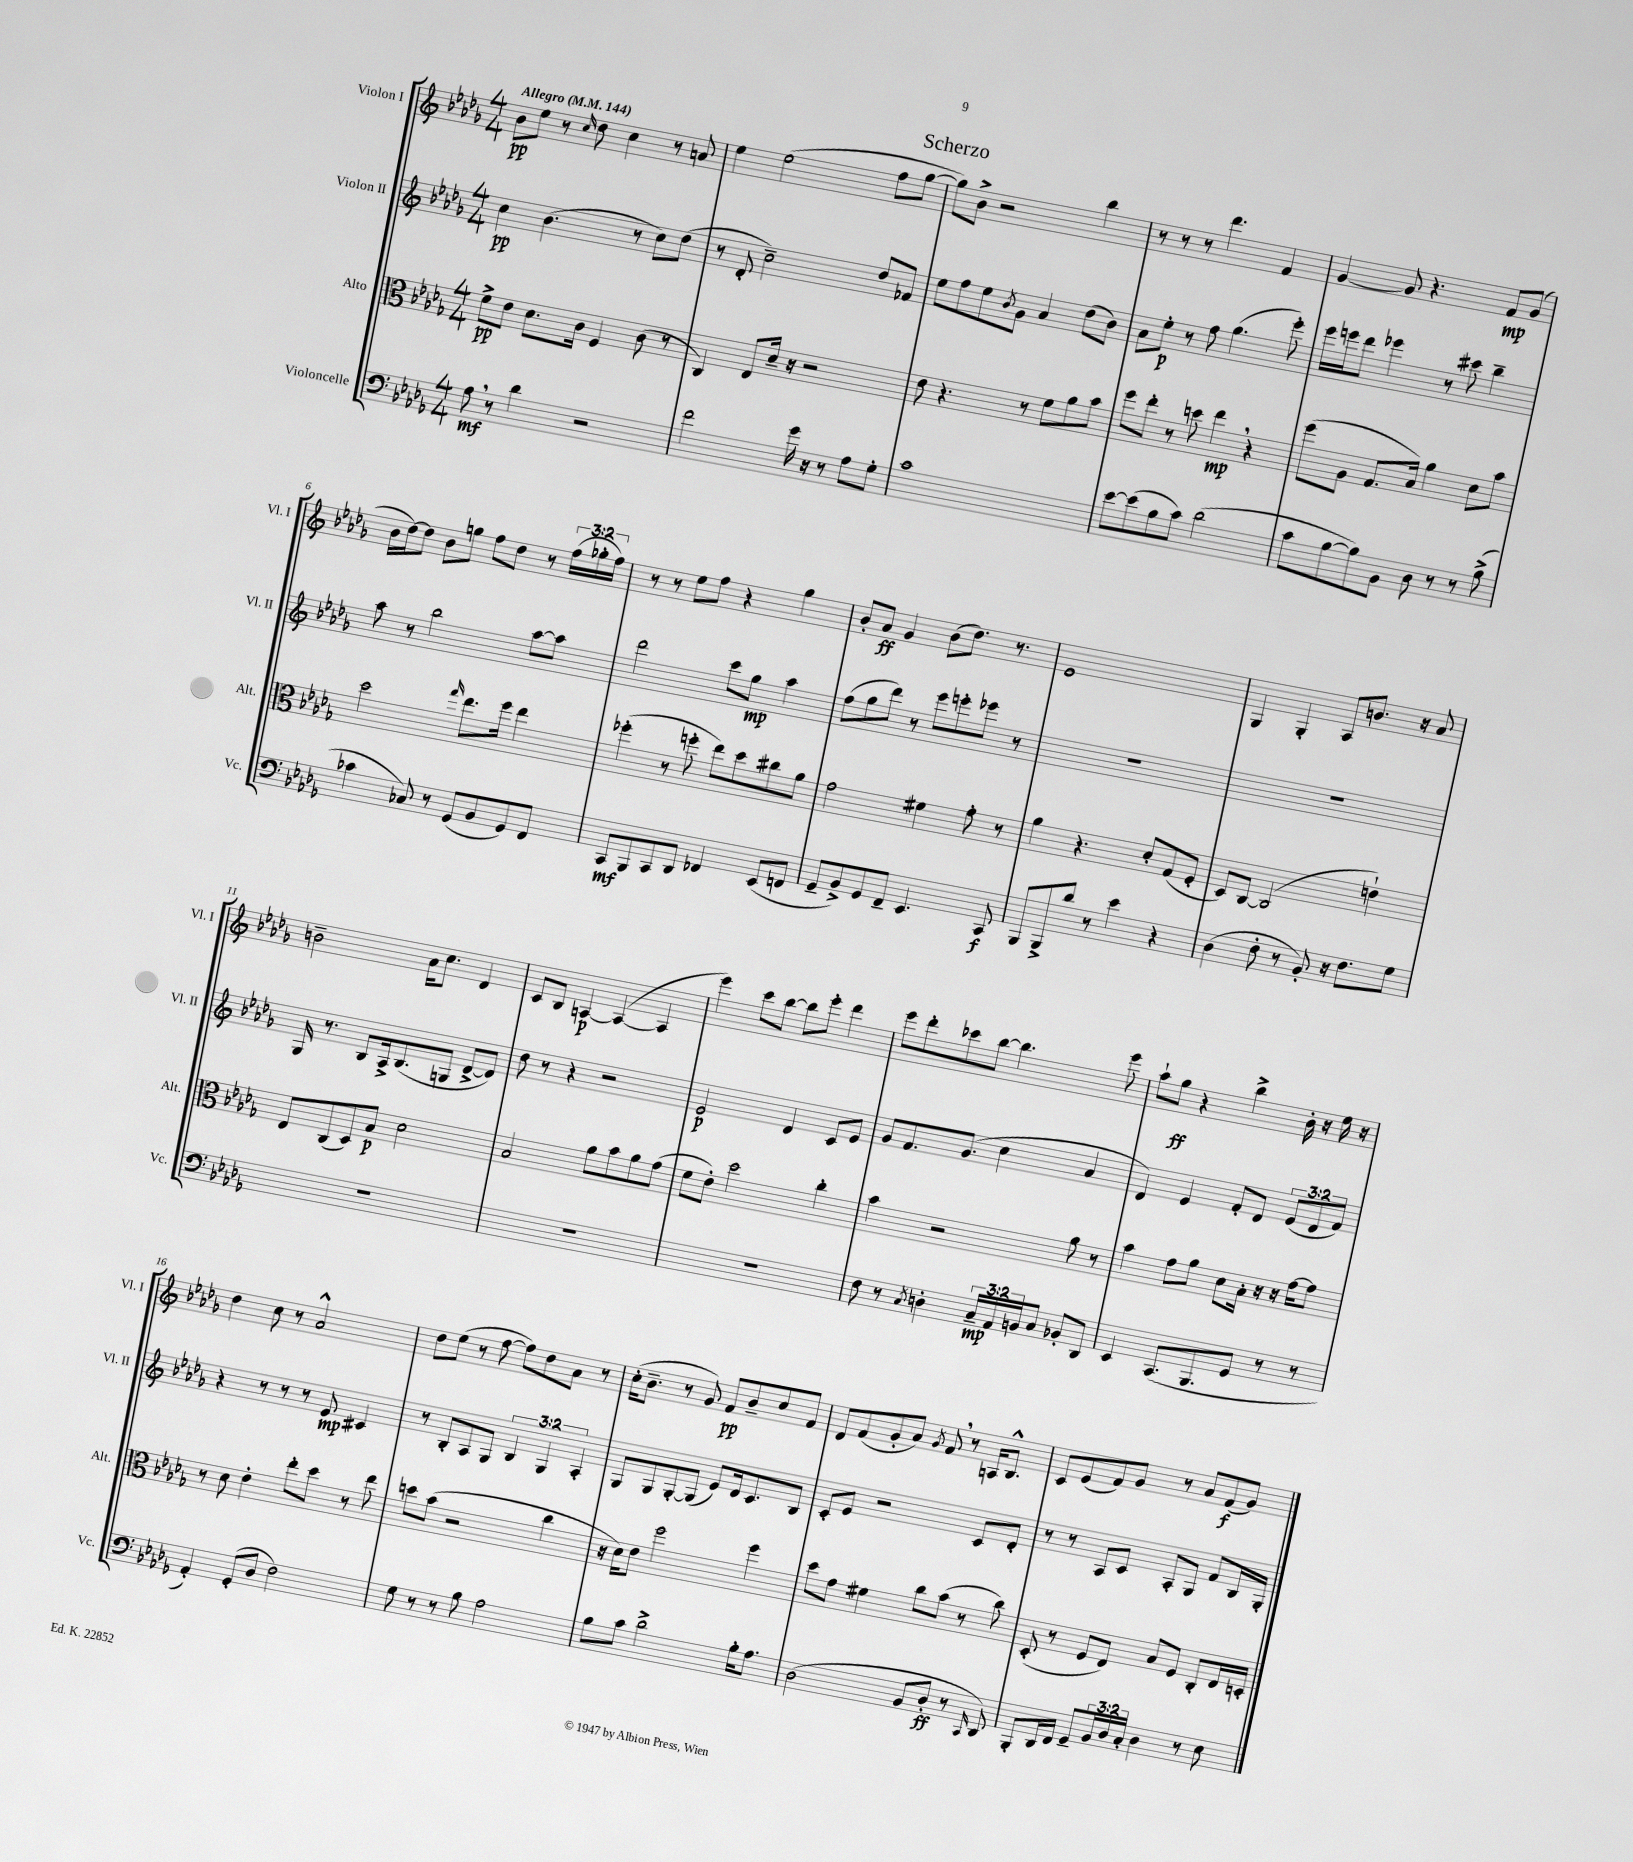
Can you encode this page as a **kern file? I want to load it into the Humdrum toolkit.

**kern	**dynam	**kern	**dynam	**kern	**dynam	**kern	**dynam
*part4	*part4	*part3	*part3	*part2	*part2	*part1	*part1
*staff4	*staff4	*staff3	*staff3	*staff2	*staff2	*staff1	*staff1
*I"Violoncelle	*	*I"Alto	*	*I"Violon II	*	*I"Violon I	*
*I'Vc.	*	*I'Alt.	*	*I'Vl. II	*	*I'Vl. I	*
*clefF4	*	*clefC3	*	*clefG2	*	*clefG2	*
*k[b-e-a-d-g-]	*	*k[b-e-a-d-g-]	*	*k[b-e-a-d-g-]	*	*k[b-e-a-d-g-]	*
*M4/4	*	*M4/4	*	*M4/4	*	*M4/4	*
*MM144	*	*MM144	*	*MM144	*	*MM144	*
=1	=1	=1	=1	=1	=1	=1	=1
!	!	!	!	!	!	!LO:TX:a:B:t=Allegro	!
8A-,\	mf	8f^\L	pp	4cc\	pp	8b-\L	pp
8r	.	8e-\J	.	.	.	8ee-\J	.
4d-\	.	8.d-\L	.	(4.b-\	.	8r	.
.	.	.	.	.	.	16qqcc/	.
.	.	.	.	.	.	8dd-\	.
.	.	16c\Jk	.	.	.	.	.
2r	.	4F/	.	.	.	4cc\	.
.	.	.	.	8r	.	.	.
.	.	(8c\	.	8cc\L)	.	8r	.
.	.	8r	.	(8dd-\J	.	8an/	.
=2	=2	=2	=2	=2	=2	=2	=2
2f\	.	4C/)	.	8r	.	4ee-\	.
.	.	.	.	8d-'/	.	.	.
.	.	8E-/L	.	2cc~\)	.	(2ee-\	.
.	.	16d-~/Jk	.	.	.	.	.
.	.	16r	.	.	.	.	.
16g-\	.	2r	.	.	.	.	.
16r	.	.	.	.	.	.	.
8r	.	.	.	.	.	.	.
8A-\L	.	.	.	8dd-/L	.	8ff\L	.
8G-'\J	.	.	.	8f-X/J	.	[8gg-\J	.
=3	=3	=3	=3	=3	=3	=3	=3
1c	.	8e-\	.	8ee-\L	.	8gg-\L])	.
.	.	4.r	.	8ff\	.	8b-^\J	.
.	.	.	.	8ee-\	.	2r	.
.	.	.	.	8qb-/	.	.	.
.	.	.	.	8g-\J	.	.	.
.	.	8r	.	4a-/	.	.	.
.	.	8f\L	.	.	.	.	.
.	.	8a-\	.	(8dd-\L	.	4bb-\	.
.	.	8b-\J	.	8b-\J)	.	.	.
=4	=4	=4	=4	=4	=4	=4	=4
[8e-\L	.	8ff\L	.	8a-\L	.	8r	.
(8e-\]	.	8ee-'\J	.	8ee-'\J	p	8r	.
8B-\	.	8r	.	8r	.	8r	.
8c\J)	.	8ddn\	.	8ff\	.	4.ddd-\	.
(2d-\	.	4ee-,\	mp	(4.gg-\	.	.	.
.	.	4r	.	.	.	4f/	.
.	.	.	.	8eee-'\)	.	.	.
=5	=5	=5	=5	=5	=5	=5	=5
8c\L	.	(8ff\L	.	16eee-\LL	.	[4g-/	.
.	.	.	.	16eeen\J	.	.	.
[8B-\	.	8A-\J	.	8ddd-\J	.	.	.
8B-\])	.	8.G-/L	.	4eee-X\	.	8g-/]	.
8BB-\J	.	.	.	.	.	4.r	.
.	.	16B-/Jk)	.	.	.	.	.
8D-\	.	4a-\	.	8r	.	.	.
8r	.	.	.	8ccc#X\	.	.	.
8r	.	8d-\L	.	4bb-~\	.	8f/L	mp
(8B-^\	.	8b-\J	.	.	.	(8g-/J	.
!!LO:LB:g=z
=6	=6	=6	=6	=6	=6	=6	=6
4c-X\	.	2dd-\	.	8aa-\	.	16b-\LL	.
.	.	.	.	.	.	[16dd-\J)	.
.	.	.	.	8r	.	8dd-\J]	.
8C-X/)	.	.	.	2bb-\	.	8b-\L	.
8r	.	.	.	.	.	8ggn\J	.
.	.	16qqgg-/	.	.	.	.	.
(8GG-/L	.	8.ee-\L	.	.	.	8ff\L	.
8BB-/	.	.	.	.	.	8dd-\J	.
.	.	16ff\Jk	.	.	.	.	.
8GG-/)	.	4ee-\	.	[8aa-\L	.	8r	.
8FF/J	.	.	.	8aa-\J]	.	(24ff\LL	.
.	.	.	.	.	.	24gg-X'\	.
.	.	.	.	.	.	24ff\JJ)	.
=7	=7	=7	=7	=7	=7	=7	=7
8CC/L	mf	(4ff-X'\	.	2ddd-\	.	8r	.
8BBB-/	.	.	.	.	.	8r	.
8CC/	.	8r	.	.	.	8ee-\L	.
8DD-/J	.	8ffn'\	.	.	.	8ff\J	.
4FF-X/	.	8ee-\L)	.	8ccc\L	.	4r	.
.	.	8dd-\	.	8gg-\J	mp	.	.
(8EE-/L	.	8cc#X\	.	4aa-\	.	4gg-\	.
8FFn/J	.	8a-\J	.	.	.	.	.
=8	=8	=8	=8	=8	=8	=8	=8
8GG-~/L	.	2g-\	.	(8ff\L	.	8b-'/L	.
8BB-^/)	.	.	.	8gg-\	.	8a-/J	ff
8GG-/	.	.	.	8ddd-\J)	.	4g-/	.
8FF~/J	.	.	.	8r	.	.	.
4.EE-/	.	4f#X\	.	8eee-\L	.	(8b-\L	.
.	.	.	.	8eeen'\	.	8.dd-\J)	.
.	.	8g-'\	.	8eee-X\J	.	.	.
.	.	.	.	.	.	8.r	.
8CC/	f	8r	.	8r	.	.	.
=9	=9	=9	=9	=9	=9	=9	=9
8BBB-/L	.	4a-\	.	1r	.	1e-	.
8BBB-^/	.	.	.	.	.	.	.
8d-/J	.	4.r	.	.	.	.	.
8r	.	.	.	.	.	.	.
4e-\	.	.	.	.	.	.	.
.	.	8d-'/L	.	.	.	.	.
4r	.	(8G-/	.	.	.	.	.
.	.	8F'/J	.	.	.	.	.
=10	=10	=10	=10	=10	=10	=10	=10
(4D-\	.	8D-/L)	.	1r	.	4G-/	.
.	.	[8C/J	.	.	.	.	.
8F'\	.	(2C/]	.	.	.	4G-'/	.
8r	.	.	.	.	.	.	.
8BB-'/)	.	.	.	.	.	8A-/L	.
16r	.	.	.	.	.	8.bn/J	.
8.F\L	.	.	.	.	.	.	.
.	.	4en`\)	.	.	.	.	.
.	.	.	.	.	.	16r	.
8G-\J	.	.	.	.	.	8a-/	.
!!LO:LB:g=z
=11	=11	=11	=11	=11	=11	=11	=11
1r	.	8E-/L	.	16G-/	.	2bn~\	.
.	.	.	.	8.r	.	.	.
.	.	(8C/	.	.	.	.	.
.	.	8D-/)	.	8B-/L	.	.	.
.	.	8B-/J	p	16A-^/k	.	.	.
.	.	.	.	(8.B-/	.	.	.
.	.	2d-\	.	.	.	16a-\KL	.
.	.	.	.	.	.	8.cc\J	.
.	.	.	.	8Gn/J	.	.	.
.	.	.	.	[8d-^/L	.	4d-/	.
.	.	.	.	8d-/J])	.	.	.
=12	=12	=12	=12	=12	=12	=12	=12
1r	.	2B-/	.	8dd-\	.	8c/L	.
.	.	.	.	8r	.	8B-/J	.
.	.	.	.	4r	.	[4An/	p
.	.	8a-\L	.	2r	.	(4A/_	.
.	.	8b-\	.	.	.	.	.
.	.	8a-\	.	.	.	4A/]	.
.	.	(8g-\J	.	.	.	.	.
=13	=13	=13	=13	=13	=13	=13	=13
1r	.	8f\L	.	2e-/	p	4eee-\)	.
.	.	8e-'\J)	.	.	.	.	.
.	.	2dd-\	.	.	.	8ccc\L	.
.	.	.	.	.	.	[8bb-\J	.
.	.	.	.	4d-/	.	8bb-\L]	.
.	.	.	.	.	.	8eee-'\J	.
.	.	4cc'\	.	8c/L	.	4ddd-\	.
.	.	.	.	8e-/J	.	.	.
=14	=14	=14	=14	=14	=14	=14	=14
8F\	.	4b-\	.	8g-/L	.	8eee-\L	.
8r	.	.	.	8.f/	.	8ddd-'\	.
8qC/	.	.	.	.	.	.	.
4Dn'\	.	2r	.	.	.	8ccc-X\	.
.	.	.	.	(8.g-/J	.	.	.
.	.	.	.	.	.	[8bb-\J	.
24C~/LL	mp	.	.	4cc\	.	4.bb-\]	.
24AA-/	.	.	.	.	.	.	.
24BBn/J	.	.	.	.	.	.	.
8C/J	.	.	.	.	.	.	.
8BB-X'/L	.	8a-\	.	4a-/	.	.	.
8DD-/J	.	8r	.	.	.	8eee-\	.
=15	=15	=15	=15	=15	=15	=15	=15
4EE-/	.	4b-\	.	4d-/)	.	8aa-`\L	.
.	.	.	.	.	.	8gg-\J	ff
(8.CC/L	.	8g-\L	.	4e-/	.	4r	.
.	.	8a-\J	.	.	.	.	.
8.BBB-/	.	.	.	.	.	.	.
.	.	8d-\L	.	8f'/L	.	4bb-^\	.
8GG-/J	.	16B-'\Jk	.	8d-/J	.	.	.
.	.	16r	.	.	.	.	.
8r	.	16r	.	(12e-/L	.	16b-'\	.
.	.	[16g-\KL	.	.	.	16r	.
.	.	.	.	12d-/	.	.	.
8r	.	8g-\J]	.	.	.	16ee-\	.
.	.	.	.	12f/J)	.	.	.
.	.	.	.	.	.	16r	.
!!LO:LB:g=z
=16	=16	=16	=16	=16	=16	=16	=16
4AA-'/)	.	8r	.	4r	.	4dd-\	.
.	.	8d-\	.	.	.	.	.
(8GG-'/L	.	4e-'\	.	8r	.	8cc\	.
8D-/J	.	.	.	8r	.	8r	.
2F\)	.	8ee-'\L	.	8r	.	2a-^^/	.
.	.	8dd-\J	.	8e-/	mp	.	.
.	.	8r	.	4c#X/	.	.	.
.	.	8ee-\	.	.	.	.	.
=17	=17	=17	=17	=17	=17	=17	=17
8G-\	.	8ddn\L	.	8r	.	8dd-\L	.
8r	.	(8b-\J	.	8B-'/L	.	(8ee-\J	.
8r	.	2r	.	8A-/	.	8r	.
8B-\	.	.	.	8G-/J	.	[8ff\	.
2A-\	.	.	.	6B-/	.	8ff\L])	.
.	.	.	.	.	.	8dd-\	.
.	.	.	.	6G-/	.	.	.
.	.	4cc\	.	.	.	8a-\J	.
.	.	.	.	6A-'/	.	.	.
.	.	.	.	.	.	8r	.
=18	=18	=18	=18	=18	=18	=18	=18
8B-\L	.	16r	.	8G-/L	.	(16cc'\KL	.
.	.	16d-\KL)	.	.	.	8.b-~\J	.
8c\J	.	8e-\J	.	8G-/	.	.	.
2d-^\	.	2ff\	.	[8G-'/	.	8r	.
.	.	.	.	(8G-/J]	.	8g-/)	.
.	.	.	.	8e-/L)	.	8f/L	pp
.	.	.	.	16d-/k	.	8b-~/	.
.	.	.	.	8.c/	.	.	.
16B-'\KL	.	4ff\	.	.	.	8cc/	.
8.A-\J	.	.	.	.	.	.	.
.	.	.	.	8B-/J	.	8f/J	.
=19	=19	=19	=19	=19	=19	=19	=19
(2D-\	.	8dd-\L	.	8c'/L	.	8d-/L	.
.	.	8g-\J	.	8e-/J	.	(8f/	.
.	.	4f#X\	.	2r	.	8g-'/	.
.	.	.	.	.	.	8a-/J)	.
.	.	.	.	.	.	8qg-/	.
8BB-/L	.	8cc\L	.	.	.	8f,/	.
8D-'/J	ff	(8b-\J	.	.	.	8r	.
8r	.	8r	.	8c/L	.	16An/KL	.
.	.	.	.	.	.	8.B-^^/J	.
16qqCC/	.	.	.	.	.	.	.
8DD-/)	.	8cc\)	.	8d-'/J	.	.	.
=20	=20	=20	=20	=20	=20	=20	=20
8BBB-'/L	.	(8D-'/	.	8r	.	8c/L	.
16DD-/L	.	8r	.	8r	.	(8e-/	.
16FF/JJ	.	.	.	.	.	.	.
8GG-~/L	.	8F/L	.	8A-/L	.	8f/)	.
24BB-/L	.	8E-/J)	.	8c/J	.	8g-/J	.
24D-/	.	.	.	.	.	.	.
24C'/JJ	.	.	.	.	.	.	.
4D-\	.	8B-/L	.	8A-'/L	.	8r	.
.	.	8F/J	.	8G-/J	.	8a-/L	.
8r	.	8C'/L	.	8f/L	.	(8f/	f
8E-\	.	16E-/L	.	16B-/L	.	8g-/J)	.
.	.	16Dn'/JJ	.	16G-'/JJ	.	.	.
==	==	==	==	==	==	==	==
*-	*-	*-	*-	*-	*-	*-	*-
